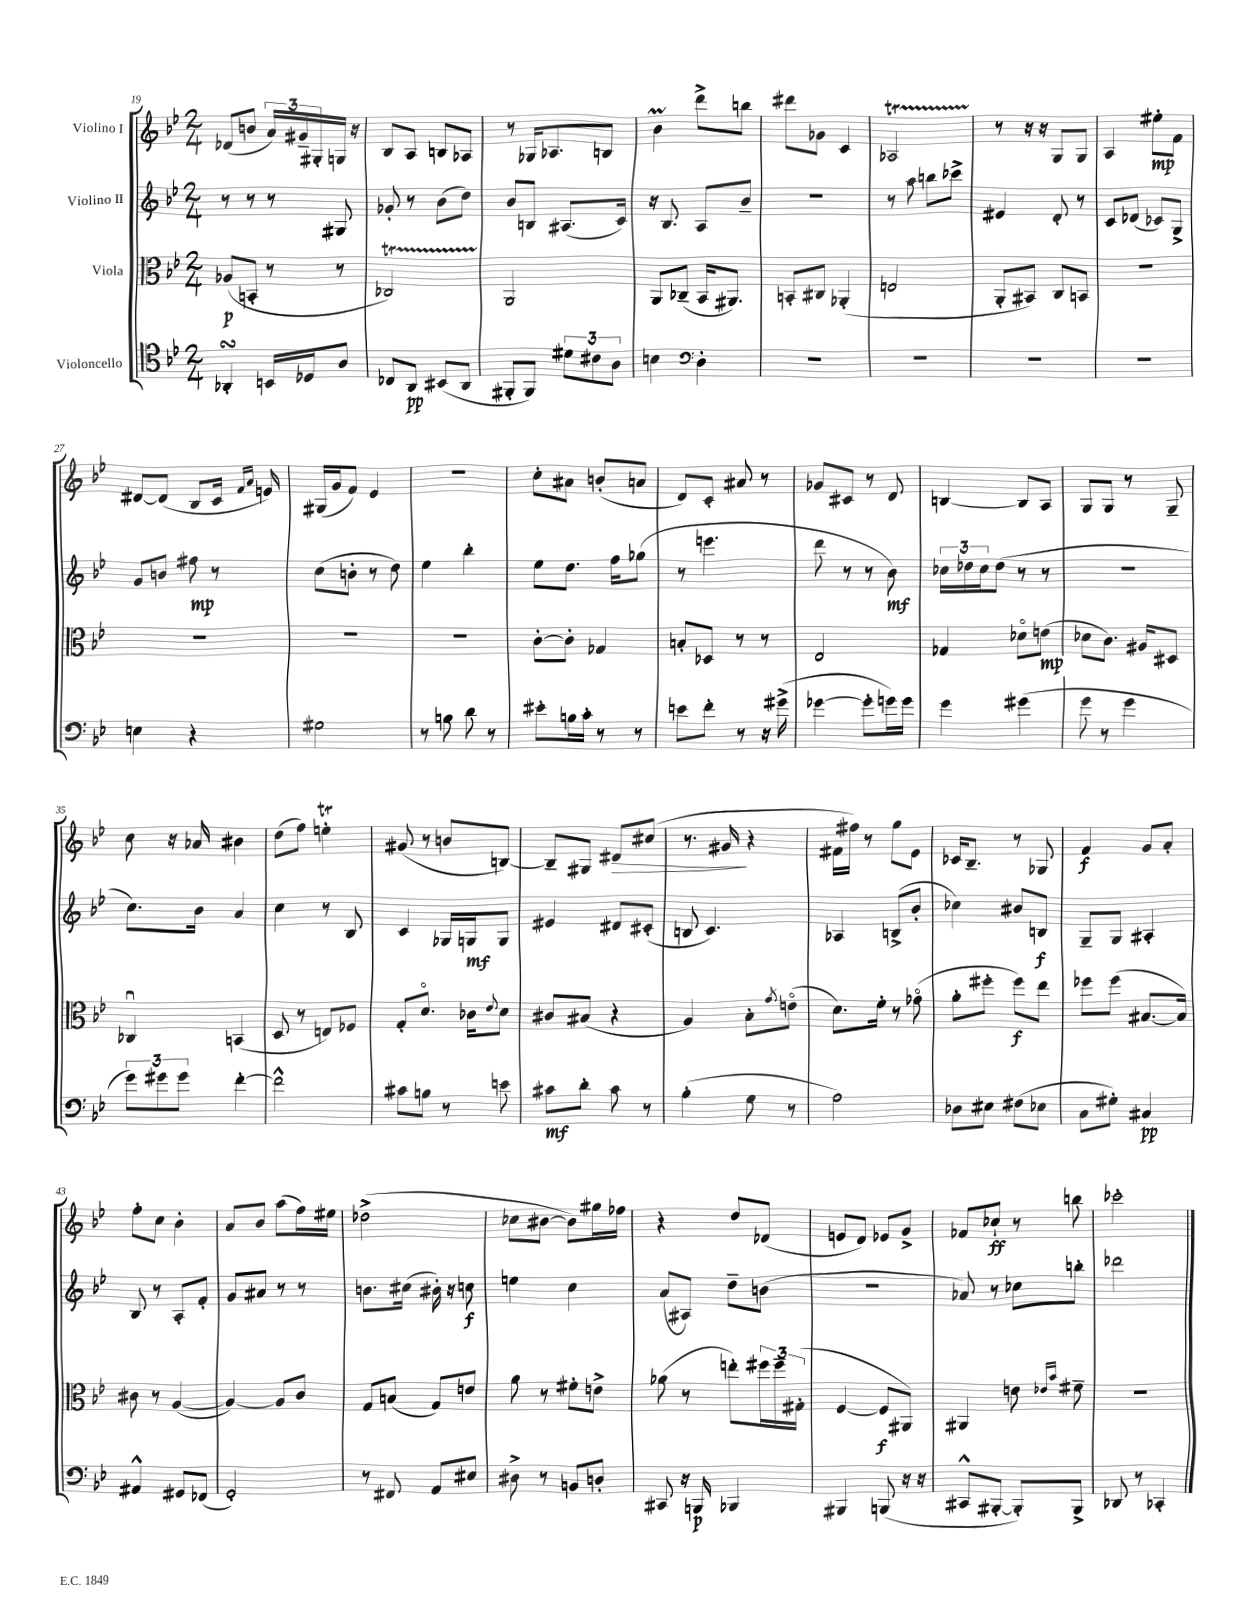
<<
\new StaffGroup <<
\new Staff = "s0" \with { instrumentName = "Violino I" } {
    \clef treble \key bes \major \numericTimeSignature \time 2/4
    des'8( b'8 \tuplet 3/2 { a'16) gis'16-- gis16-. } g16 r16 |
    bes8 a8 b8 aes8 |
    r8 ges16 aes8. b8 |
    bes'4\prall d'''8-> b''8 |
    dis'''8 ges'8 c'4 |
    aes2\startTrillSpan |
    r8\stopTrillSpan r16 r16 g8 g8 |
    a4 eis''8-.\mp f'8 |
    dis'8~ dis'8( bes8 c'16 \grace { f'16 a'16 } e'16) |
    gis16( g'16 f'8) ees'4 |
    r2 |
    c''8-. ais'8 b'8-.( a'8 |
    d'8) c'8-. ais'8 r8 |
    ges'8 cis'8 r8 d'8 |
    b4~ b8 a8 |
    g8 g8 r8 g8-- |
    c''8 r16 aes'16 bis'4 |
    d''8( f''8) e''4-.\trill |
    gis'8( r8 b'8 b8~) |
    b8-- gis8 dis'8\> cis''8( |
    r8. gis'16\! r4 |
    fis'16 fis''16) r8 g''8 ees'8 |
    ces'16 bes8.-- r8 ges8 |
    f'4\f g'8 a'8-. |
    f''8-. c''8 bes'4-. |
    a'8 bes'8 a''8( f''16) eis''16 |
    des''2->( |
    ces''8 bis'8~ bis'8) gis''16 fes''16 |
    r4 d''8 des'8( |
    e'8 d'8) ees'8 g'8-> |
    fes'8 ces''8-!\ff r8 b''8 |
    ces'''2-. \bar "|." |
}
\new Staff = "s1" \with { instrumentName = "Violino II" } {
    \clef treble \key bes \major \numericTimeSignature \time 2/4
    r8 r8 r8 gis8 |
    ges'8-. r8 bes'8( d''8) |
    bes'8 b8 ais8.( c'16) |
    r16 bes8. a8 bes'8-- |
    R2 |
    r8 a''8 b''8 ces'''8-> |
    eis'4 d'8-. r8 |
    c'8 des'8( ces'8) g8-> |
    g'8 b'8 fis''8\mp r8 |
    c''8( b'8-. r8 d''8) |
    ees''4 bes''4-. |
    ees''8 d''8. f''16 ges''8( |
    r8 e'''4. |
    d'''8 r8 r8 bes'8\mf) |
    \tuplet 3/2 { ces''16 des''16 ces''16 } des''8( r8 r8 |
    R2 |
    c''8.) bes'16 a'4 |
    c''4 r8 bes8 |
    c'4 ges16 g16\mf g8 |
    eis'4 dis'8 cis'8-.( |
    b8 c'4.) |
    aes4 b8->( bes'8-. |
    ces''4) bis'8 b8\f |
    g8-- g8 ais4-. |
    bes8 r8 a8-. f'8-. |
    g'8 ais'8 r8 r8 |
    b'8. cis''16( bis'16-.) r16 c''8\f |
    e''4 c''4 |
    a'8( ais8) d''8-- b'8( |
    R2 |
    aes'8) r8 ces''8 b''8-. |
    des'''2 \bar "|." |
}
\new Staff = "s2" \with { instrumentName = "Viola" } {
    \clef alto \key bes \major \numericTimeSignature \time 2/4
    aes8\p( b,8-. r8 r8 |
    ces2\startTrillSpan) |
    a,2\stopTrillSpan |
    a,8 ces8--( bes,16 ais,8.) |
    b,8-. cis8 aes,4-.( |
    e2 |
    a,8-. bis,8) c8 b,8 |
    R2 |
    R2 |
    R2 |
    R2 |
    c'8~-. c'8-. ges4 |
    b8-. des8 r8 r8 |
    ees2 |
    ges4 des'8\flageolet e'8\mp( |
    des'8 c'8.) ais16 dis8 |
    ces4\downbow b,4( |
    d8 r8 e8) fes8 |
    g8-. d'8.\flageolet ces'16 \appoggiatura { ees'8 } d'8 |
    cis'8 bis8( r4 |
    a4) bes8-. \acciaccatura { g'8 } e'8\flageolet( |
    d'8.) f'16-. r8 ges'8\flageolet( |
    a'8-. fis''8-. fis''8\f) ees''8 |
    fes''8 fes''8( bis8.~ bis16) |
    cis'8 r8 a4~( |
    a4~) a8 c'8 |
    g8 b8( g8) e'8 |
    a'8 r8 fis'8-. e'8-> |
    aes'8( r8 e''8-.) \tuplet 3/2 { fis''16 fis''16-- gis16-.( } |
    f4~ f8\f ais,8) |
    ais,4 e'8 \grace { ees'16 bes'16 } fis'8-- |
    R2 \bar "|." |
}
\new Staff = "s3" \with { instrumentName = "Violoncello" } {
    \clef tenor \key bes \major \numericTimeSignature \time 2/4
    aes,4-.\turn b,16 des16 a8 |
    ces8 a,8\pp bis,8( a,8 |
    fis,8-. fis,8) \tuplet 3/2 { dis'8 cis'8 a8 } |
    b4 \clef bass d4-. |
    R2 |
    R2 |
    R2 |
    R2 |
    e4 r4 |
    gis2 |
    r8 b8 d'8 r8 |
    eis'8-. b16 c'16-. r8 r8 |
    e'8 f'8-. r8 r16 gis'16->( |
    ges'4~ ges'8-. g'16) g'16 |
    g'4 gis'4( |
    g'8 r8 g'4 |
    \tuplet 3/2 { g'8) gis'8 gis'8 } f'4~-. |
    f'2-^ |
    cis'8 b8 r8 e'8 |
    cis'8\mf d'8-. cis'8 r8 |
    bes4-.( g8 r8 |
    a2) |
    des8 eis8 fis8( ees8 |
    c8 gis8-.) cis4\pp |
    ais,4-^ gis,8 fes,8( |
    g,2-.) |
    r8 fis,8 a,8 eis8 |
    dis8-> r8 b,8 d8-. |
    cis,8 r16 b,,16\p bes,,4 |
    bis,,4 b,,8( r16 r16 |
    cis,8-^ bis,,8~-. bis,,8-.) bis,,8-> |
    des,8 r8 ces,4-. \bar "|." |
}
>>
>>
\layout { \context { \Score currentBarNumber = #19 } }
